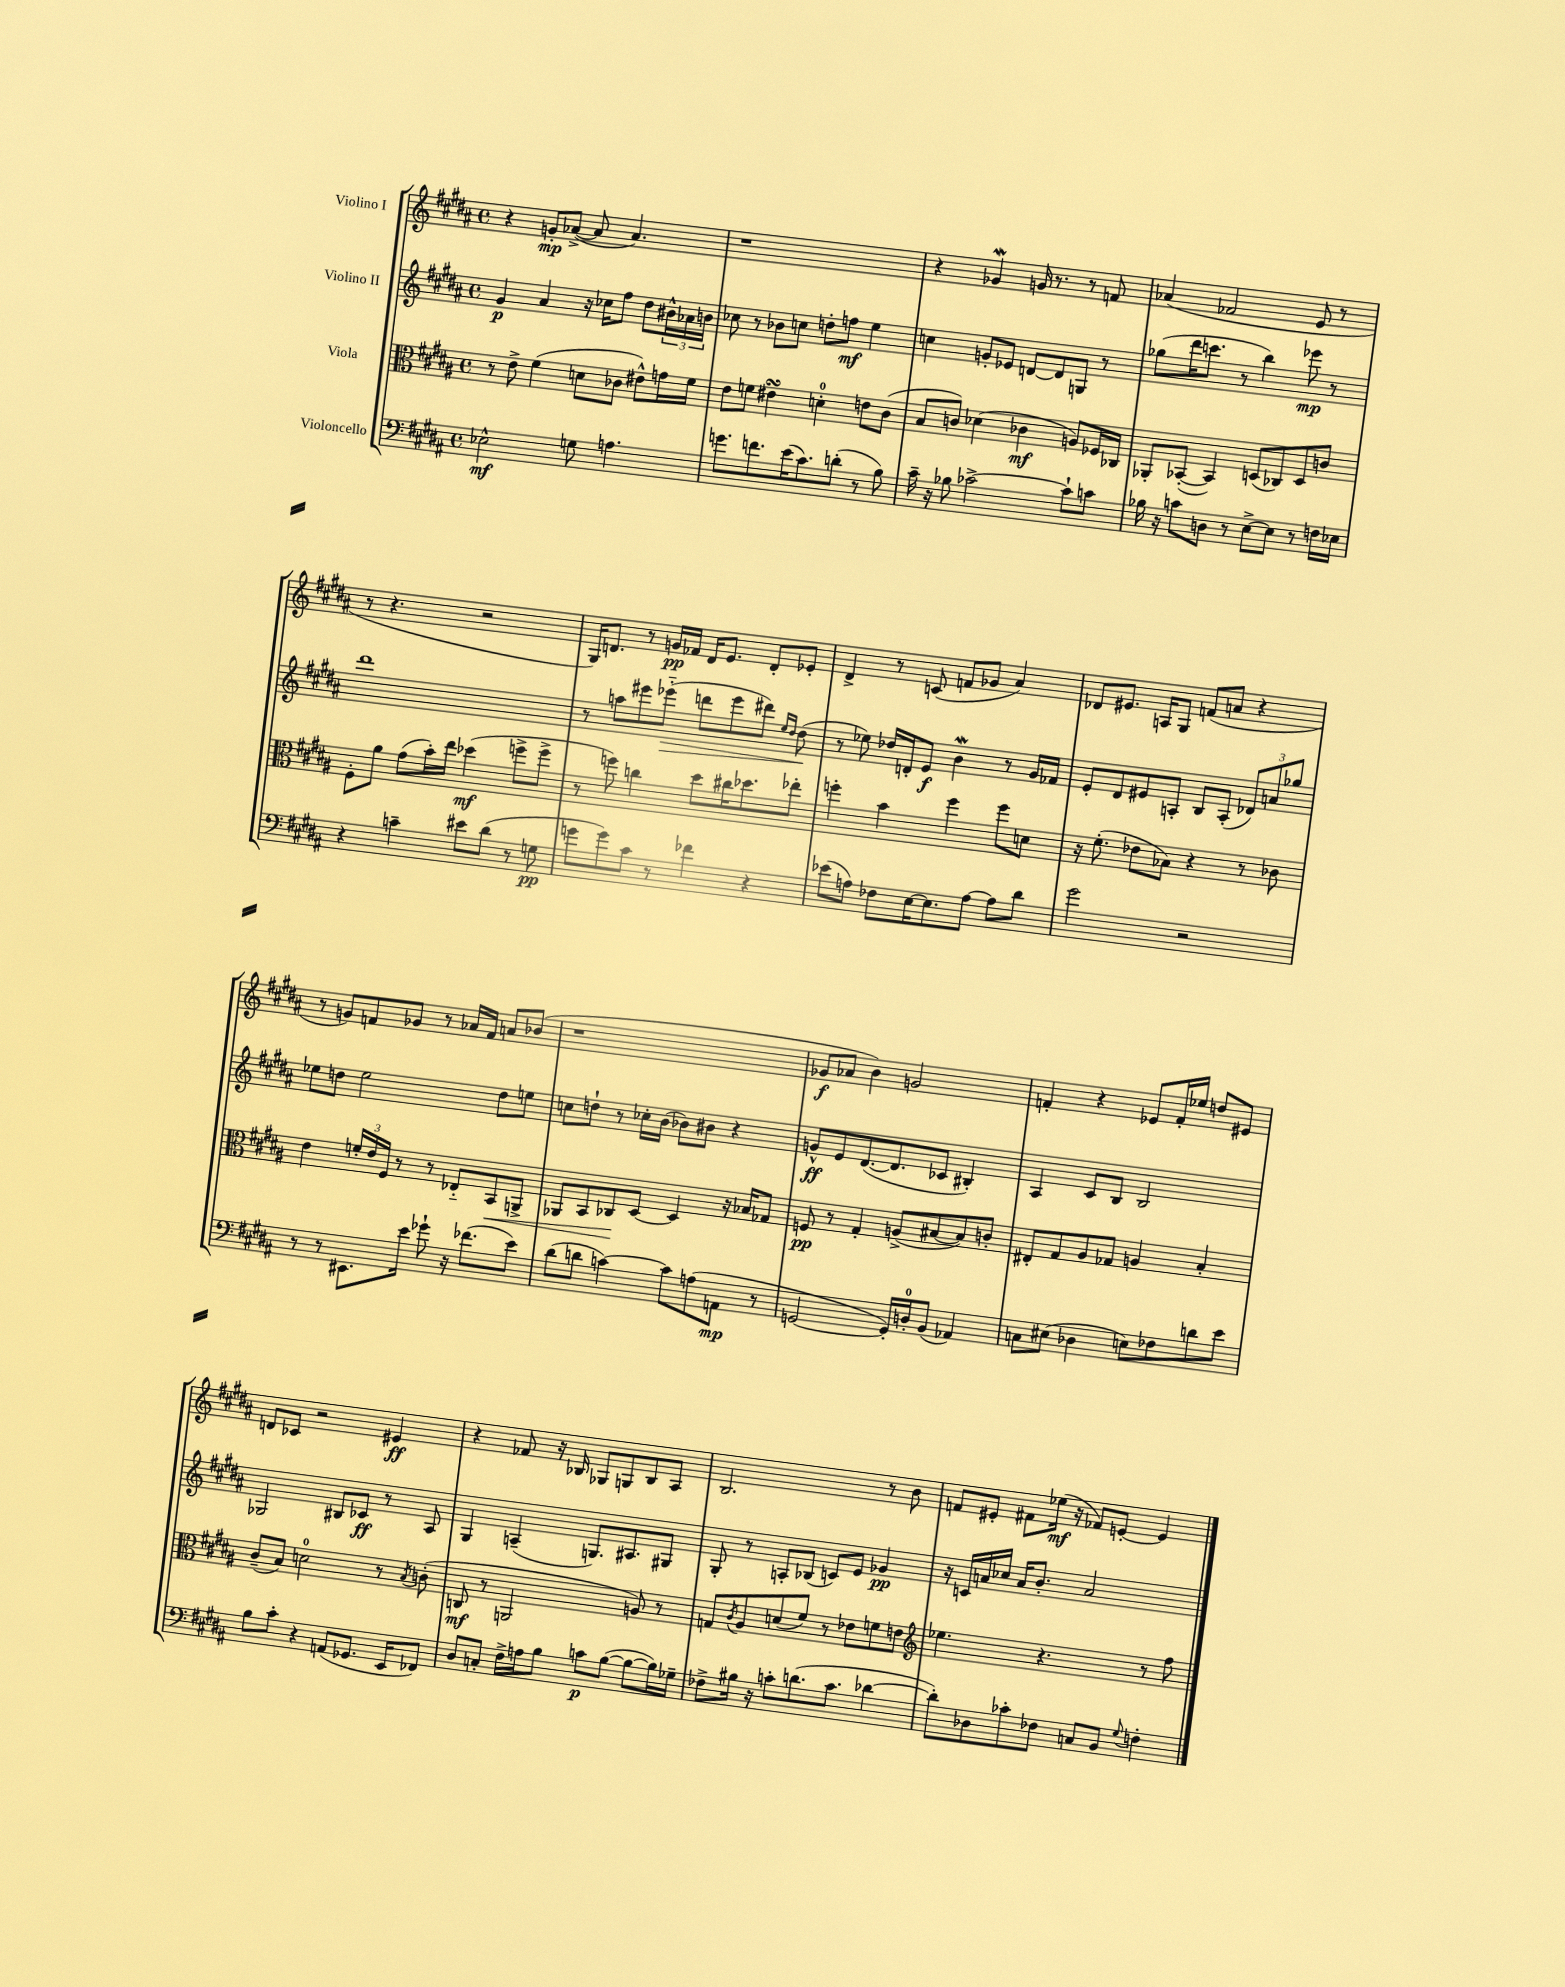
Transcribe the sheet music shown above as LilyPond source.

<<
\new StaffGroup <<
\new Staff = "s0" \with { instrumentName = "Violino I" } {
    \clef treble \key b \major \defaultTimeSignature \time 4/4
    r4 g'8-.\mp aes'8~->( aes'8 aes'4.) |
    r1 |
    r4 ges'4\mordent g'16 r8. r8 f'8 |
    aes'4( fes'2 e'8 r8 |
    r8 r4. r2 |
    gis16) d'8. r8 g'16\pp fes'16 d'16 e'8. d'8-. ees'8-. |
    dis'4-> r8 c'8( f'8 ges'8 ais'4) |
    des'8 eis'8. a16 gis8 f'8( a'8 r4 |
    r8 g'8) f'8 ges'8 r8 aes'16 f'16 a'8 bes'8( |
    r1 |
    ges'8\f aes'8 b'4) g'2 |
    f'4-. r4 ees'8 f'16-. ees''16 d''8 eis'8 |
    d'8 ces'8 r2 eis'4\ff |
    r4 fes'8 r16 bes16 ges8 g8 bes8 ais8 |
    b2. r8 b'8 |
    f'8 eis'8-. fis'8 ees''16\mf( r16 fes'8) e'8~-. e'4 \bar "|." |
}
\new Staff = "s1" \with { instrumentName = "Violino II" } {
    \clef treble \key b \major \defaultTimeSignature \time 4/4
    gis'4\p ais'4 r16 ces''16 fis''8 dis''8 \tuplet 3/2 { bis'16-^ aes'16 b'16 } |
    ces''8 r8 bes'8 c''8 d''8-. f''8\mf e''4 |
    c''4 g'8-. ees'8 d'8~ d'8 g8 r8 |
    ges''8( dis'''16 c'''8. r8 b''4) ees'''8\mp r8 |
    dis'''1 |
    r8 a''8 eis'''8 ees'''8-_\>( d'''8 ees'''8 dis'''8) \grace { e''16 dis''16 } dis''8\!( |
    r8 ees''8) des''16 d'16-. e'8\f b'4\mordent r8 gis'16 fes'16 |
    e'8-. dis'8 eis'8 a8-. b8 a8-.( \tuplet 3/2 { des'8) a'8 ges''8 } |
    ees''8 d''8 ees''2 d''8 e''8 |
    c''8 d''8-! r8 ces''16-. b'16( bes'8) bis'8 r4 |
    g'8-^\ff e'8 dis'8.~( dis'8. ces'8 bis4-.) |
    ais4 cis'8 b8 b2 |
    ges2 bis8 ces'8\ff r8 ais8 |
    gis4 a4--( g8.) ais8. gis8 |
    gis8-. r8 a8-. bes8( c'8) e'8 ges'4\pp |
    r16 c'16 a'16 ces''16 a'16 b'8.-. a'2 \bar "|." |
}
\new Staff = "s2" \with { instrumentName = "Viola" } {
    \clef alto \key b \major \defaultTimeSignature \time 4/4
    r8 e'8-> fis'4( d'8 ces'8 eis'8-^) g'16 fis'16 |
    e'8 f'8 eis'4\turn d'4-0-. e'8 cis'8( |
    b8 c'8) des'4( ces'4\mf a8) fes16 ces16 |
    aes,8-. bes,8~-.( bes,4) d8( ces8) d8 c'8 |
    fis8-. ais'8 gis'8( b'16-.) e''16 des''4\mf( f''8-> f''8-> |
    r8 f''8) c''4 dis''8 cis''16 des''8. ees''8-. |
    f''4-. b'4 f''4 f''8 d'8 |
    r16 fis'8.-.( ees'8 bes8) r4 r8 ces'8 |
    e'4 \tuplet 3/2 { f'16-. e'16 fis16 } r8 r8 ees8-_ b,8\< a,8-> |
    aes,8 b,8 ces8\! dis8~ dis4 r16 bes16 ges8 |
    f8\pp r8 gis4-. a8->( bis8~ bis8) c'8-. |
    eis8-. gis8 ais8 ges8 a4 b4-. |
    cis'8--( b8) d'2-0 r8 \acciaccatura { b8 } c'8-.( |
    c8\mf r8 a,2 a8) r8 |
    g8 \acciaccatura { cis'8 } ais8 d'8( fis'8) r8 ees'8 f'8 e'8 |
    \clef treble ees''4. r4. r8 fis''8 \bar "|." |
}
\new Staff = "s3" \with { instrumentName = "Violoncello" } {
    \clef bass \key b \major \defaultTimeSignature \time 4/4
    ees2-^\mf g8 a4. |
    g'8. f'8. e'16( cis'8.) d'8-.( r8 b8) |
    cis'16-- r16 bes8 ces'2~-> ces'8-! c'8 |
    bes16 r16 c'8 d8 r8 e8~-> e8 r8 f16 ees16 |
    r4 c'4-- eis'8 dis'8( r8 g8\pp |
    g'8 g'8) cis'8 r8 fes'4 r4 |
    ees'8( a8) fes8 e16~ e8. a8~ a8 dis'8 |
    gis'2 r2 |
    r8 r8 eis,8. e'16 ges'8-! r16 fes'8.( e'8) |
    dis'8( d'8 c'4~) c'8 a8( a,8\mp r8 |
    g,2~ g,16-.) d16-0-. b,8( aes,4) |
    c8 eis8( des4 e8) fes8 d'8 e'8 |
    b8 cis'8-. r4 a,8( ges,8. e,16 fes,8) |
    dis8 c8-. fis16-> a16 b8 c'8\p b8~( b8~ b16) ges16-- |
    fes8-> bis16 r16 c'8-. d'8.( c'8. des'4~ |
    des'8-.) des8 ces'8-. fes8 c8 b,8 \appoggiatura { gis8 } f4-. \bar "|." |
}
>>
>>
\layout { \context { \Score \remove "Bar_number_engraver" } }
